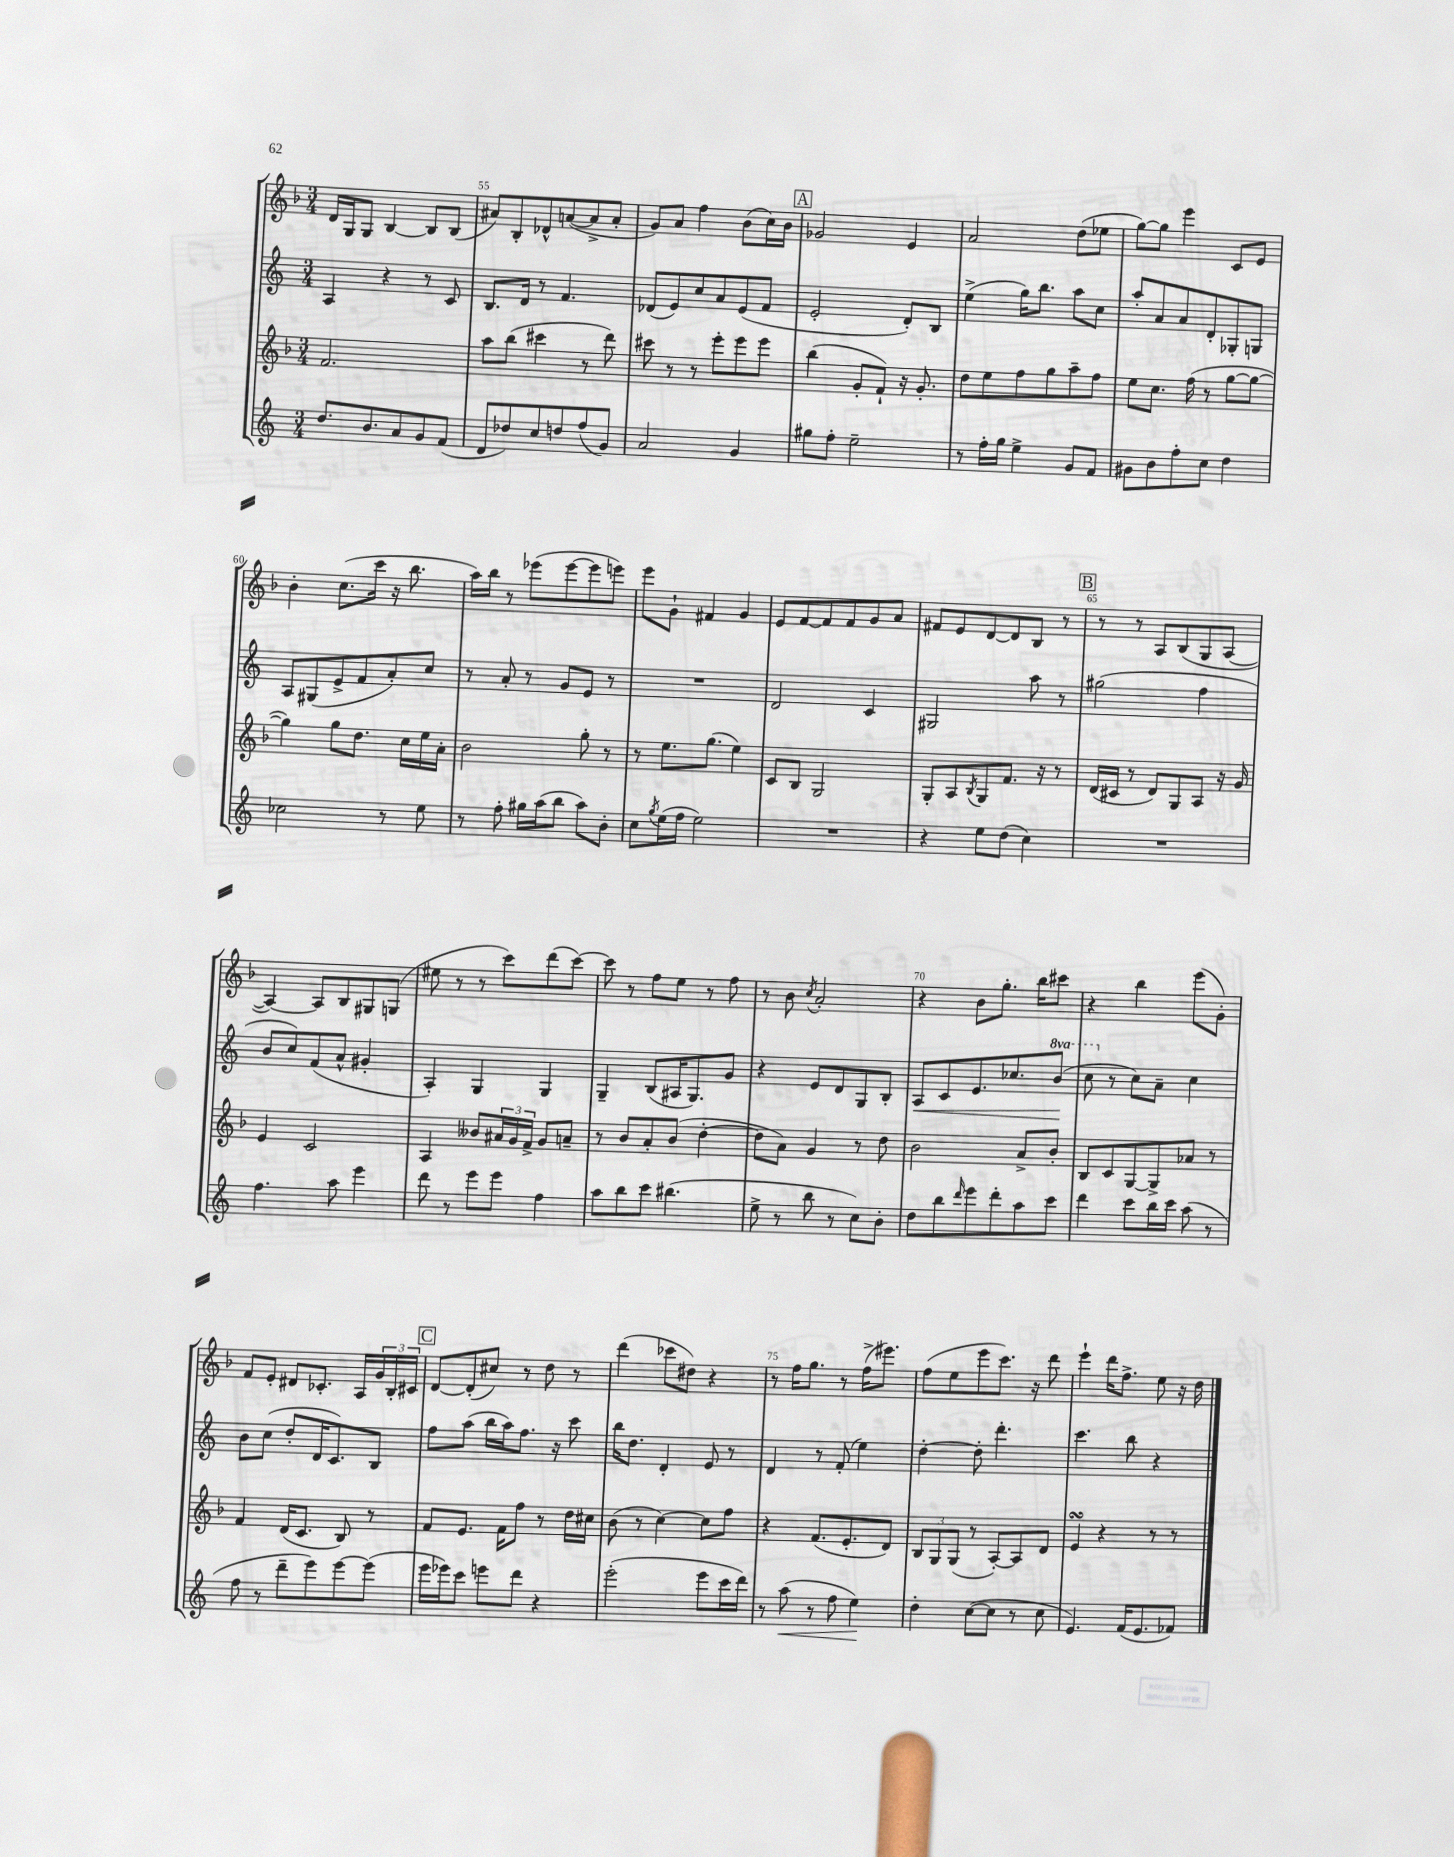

**kern	**dynam	**kern	**kern	**dynam	**kern
*part4	*part4	*part3	*part2	*part2	*part1
*staff4	*staff4	*staff3	*staff2	*staff2	*staff1
*clefG2	*	*clefG2	*clefG2	*	*clefG2
*k[]	*	*k[b-]	*k[]	*	*k[b-]
*M3/4	*	*M3/4	*M3/4	*	*M3/4
=54	=54	=54	=54	=54	=54
8.dd/L	.	2.f/	4A/	.	16d/LL
.	.	.	.	.	16G/J
.	.	.	.	.	8G/J
8.b/	.	.	.	.	.
.	.	.	4r	.	[4B-/
8a/	.	.	.	.	.
8g/	.	.	8r	.	8B-/L]
(8f/J	.	.	8c/	.	(8B-/J
=55	=55	=55	=55	=55	=55
8d/L	.	8aa\L	8.B/L	.	8a#X/L)
8dd-X/)	.	(8bb-\J	.	.	8B-'/
.	.	.	16d/Jk	.	.
8cc/	.	4ccc#X\	8r	.	8d-X^^/
8ddn/	.	.	4.f/	.	([8an/
(8ff/	.	8r	.	.	8a^/]
8g/J)	.	8ddd\)	.	.	8a'/J
=56	=56	=56	=56	=56	=56
2a/	.	8ccc#X\	(8d-X/L	.	8g/L)
.	.	8r	8e/)	.	8a/J
.	.	8r	8cc/	.	4ff\
.	.	8eee'\L	8a/	.	.
4g/	.	8eee\	(8e/	.	(8b-\L
.	.	8eee\J	8f/J	.	16cc\L)
.	.	.	.	.	16b-\JJ
!!LO:REH:place=s1:t=A
=57	=57	=57	=57	=57	=57
8gg#X\L	.	(4bb-\	2e'/	.	2g-X/
8ff'\J	.	.	.	.	.
2ee~\	.	8g'/L	.	.	.
.	.	8f`/J)	.	.	.
.	.	16r	8d'/L)	.	4e/
.	.	8.g'/	.	.	.
.	.	.	8B/J	.	.
=58	=58	=58	=58	=58	=58
8r	.	8dd\L	(4ee^\	.	2a/
16ff'\LL	.	8ee\	.	.	.
16gg\JJ	.	.	.	.	.
4ee^\	.	8ff\	16gg\KL)	.	.
.	.	.	8.bb\J	.	.
.	.	8gg\	.	.	.
8g/L	.	8aa~\	8aa\L	.	(8dd\L
8f/J	.	8ff\J	8cc\J	.	8ee-X\J
=59	=59	=59	=59	=59	=59
8g#X\L	.	8ee\L	8aa'/L	.	[8gg\L)
8b\	.	8.cc\J	8a/	.	8gg\J]
8ff'\	.	.	8a/	.	4eee\
.	.	(16ff\	.	.	.
8cc\J	.	8r	8d'/	.	.
4dd\	.	[8gg\L	8G-X'/	.	8c/L
.	.	8gg\J_	8Gn/J	.	8e/J
!!LO:LB:g=z
=60	=60	=60	=60	=60	=60
2cc-X\	.	4gg\])	8A/L	.	4b-'\
.	.	.	(8G#X/	.	.
.	.	8gg\L	8e^/	.	(8.cc\L
.	.	8.dd\J	8f/	.	.
.	.	.	.	.	16ccc\Jk
8r	.	.	8a'/)	.	16r
.	.	16cc\LL	.	.	8.bb-\
8ee\	.	16ee\	8cc/J	.	.
.	.	16a'\JJ	.	.	.
=61	=61	=61	=61	=61	=61
8r	.	2b-\	8r	.	16aa\LL)
.	.	.	.	.	16bb-\JJ
8ff'\	.	.	8a'/	.	8r
16gg#X\LL	.	.	8r	.	(8eee-X\L
(16aa\J	.	.	.	.	.
8bb\J	.	.	8g/L	.	[8eee-\
8aa\L)	.	8gg'\	8e/J	.	8eee-\]
8b'\J	.	8r	8r	.	8eeen\J)
=62	=62	=62	=62	=62	=62
8cc\L	.	8r	2.r	.	8eee\L
8qgg/	.	.	.	.	.
(16ee\L	.	8.ee\L	.	.	8g`\J
16ff\JJ	.	.	.	.	.
2ee\)	.	.	.	.	4f#X/
.	.	(8.gg\J	.	.	.
.	.	4ee\)	.	.	4g/
=63	=63	=63	=63	=63	=63
2.r	.	8c/L	2d/	.	8e/L
.	.	8B-/J	.	.	[8f/
.	.	2G/	.	.	8f/]
.	.	.	.	.	8f/
.	.	.	4c/	.	8g/
.	.	.	.	.	8a/J
=64	=64	=64	=64	=64	=64
4r	.	8G'/L	2G#X/	.	8f#X/L
.	.	8A/	.	.	8e/
.	.	8qB-/	.	.	.
8ee\L	.	8G/	.	.	[8d/
(8dd\J	.	8.f/J	.	.	8d/]
4cc\)	.	.	8aa\	.	8B-/J
.	.	16r	.	.	.
.	.	8r	8r	.	8r
!!LO:REH:place=s1:t=B
=65	=65	=65	=65	=65	=65
2.r	.	(16d/LL	(2gg#X\	.	8r
.	.	16c#X/JJ	.	.	.
.	.	8r	.	.	8r
.	.	8d/L)	.	.	8A/L
.	.	8G/	.	.	(8B-/
.	.	8A/J	4ff\	.	8G/
.	.	16r	.	.	[8A/J
.	.	16g/	.	.	.
!!LO:LB:g=z
=66	=66	=66	=66	=66	=66
4.ff\	.	4e/	8b/L	.	4A/_)
.	.	.	8cc/)	.	.
.	.	2c/	(8f/	.	8A/L]
8aa\	.	.	8a^^/J	.	8B-/
4eee\	.	.	4g#X'/	.	8G#X/
.	.	.	.	.	(8Gn/J
=67	=67	=67	=67	=67	=67
8ddd\	.	4A/	4A'/)	.	8ee#X\
8r	.	.	.	.	8r
8eee\L	.	8b--X/L	4G/	.	8r
8eee\J	.	24a#X/L	.	.	8ccc\L)
.	.	24g/	.	.	.
.	.	24f^/JJ	.	.	.
4ff\	.	8g/L	4G/	.	(8ddd\
.	.	8an~/J	.	.	[8ccc\J)
=68	=68	=68	=68	=68	=68
8aa\L	.	8r	4G~/	.	8ccc\]
8bb\	.	8b-/L	.	.	8r
8ccc\J	.	8a'/	(8B/L	.	8ff\L
(4.bb#X\	.	(8b-/J	16A#X/K	.	8ee\J
.	.	.	8.G/)	.	.
.	.	[4dd'\	.	.	8r
.	.	.	8g/J	.	8ff\
=69	=69	=69	=69	=69	=69
8ee^\	.	8dd\L]	4r	.	8r
8r	.	8a\J)	.	.	8b-\
.	.	.	.	.	8qcc/
8bb\	.	4g/	8e/L	.	2a'/
8r	.	.	8d/	.	.
8cc\L)	.	8r	8G/	.	.
8b'\J	.	8dd\	8B'/J	.	.
=70	=70	=70	=70	=70	=70
!	!	!	!	!LO:HP:b	!
8dd\L	.	2b-\	8A/L	<	4r
8bb\	.	.	8c/	.	.
16qqddd/	.	.	.	.	.
8eee\	.	.	8.e/	.	8b-\L
8ddd'\	.	.	.	.	8.gg'\J
.	.	.	8.cc-X/	.	.
8aa\	.	8a^/L	.	.	.
.	.	.	.	.	16bb-\KL
*	*	*	*8va	*	*
8ccc\J	.	8b-'/J	(8bb/J	.	8ccc#X\J
.	.	.	.	[	.
=71	=71	=71	=71	=71	=71
4ddd\	.	8B-/L	8ccc\	.	4r
*	*	*	*X8va	*	*
.	.	8c/	8r	.	.
8ccc\L	.	[8G/	8cc\L)	.	4bb-\
16bb\L	.	8G^/]	8a~\J	.	.
16ccc\JJ	.	.	.	.	.
(8aa\	.	8a-X/J	4cc\	.	(8eee\L
8r	.	8r	.	.	8g'\J)
!!LO:LB:g=z
=72	=72	=72	=72	=72	=72
8ff\	.	4f/	8b\L	.	8f/L
8r	.	.	(8cc\J	.	8e'/J
8ddd~\L	.	(16d/KL	8dd'/L	.	8d#X/L
.	.	8.c/J	.	.	.
8eee\)	.	.	16d/K	.	8.c-X'/J
.	.	.	8.c/)	.	.
[8eee\	.	8B-/)	.	.	.
.	.	.	.	.	16A/LL
(8eee\J]	.	8r	8B/J	.	24g/
.	.	.	.	.	24B-'/
.	.	.	.	.	24c#X/JJ
!!LO:REH:place=s1:t=C
=73	=73	=73	=73	=73	=73
16eee\LL	.	8f/L	8ff\L	.	[8d/L
16eee-X\J)	.	.	.	.	.
8ccc\J	.	8.e/J	(8aa\J	.	(8d'/]
8eeen\L	.	.	16bb\LL	.	8cc#X/J)
.	.	16f\KL	16aa\J)	.	.
8ddd\J	.	8ff\J	8.ff\J	.	8r
4r	.	8r	.	.	8dd\
.	.	.	16r	.	.
.	.	16dd\LL	8ccc\	.	8r
.	.	16cc#X\JJ	.	.	.
=74	=74	=74	=74	=74	=74
(2eee'\	.	(8b-\	16bb\KL	.	(4ddd\
.	.	.	8.dd\J	.	.
.	.	8r	.	.	.
.	.	[4cc\)	4d'/	.	8ccc-X\L
.	.	.	.	.	8dd#X\J)
8eee\L	.	8cc\L]	8e/	.	4r
16ccc\L	.	8ff\J	8r	.	.
16ddd\JJ)	.	.	.	.	.
=75	=75	=75	=75	=75	=75
8r	.	4r	4d/	.	8r
!	!LO:HP:b	!	!	!	!
(8aa\	<	.	.	.	16ff\KL
.	.	.	.	.	8.gg\J
8r	.	(8.f/L	8r	.	.
8ff\	.	.	(8f'/	.	8r
.	.	8.e'/	.	.	.
4ee\)	.	.	4ee\)	.	(16ff^\KL
.	.	.	.	.	8.eee#X\J)
.	.	8d/J)	.	.	.
.	[	.	.	.	.
=76	=76	=76	=76	=76	=76
4dd'\	.	12B-/L	[4dd'\	.	(8ff\L
.	.	12G/	.	.	.
.	.	.	.	.	8ee\
.	.	(12G/J	.	.	.
([8cc\L	.	8r	8dd'\]	.	8eee\
8cc\J]	.	[8A'/L)	4.ddd'\	.	8.ccc\J)
8r	.	8A/]	.	.	.
.	.	.	.	.	16r
8cc\	.	8d/J	.	.	8ddd\
=77	=77	=77	=77	=77	=77
4.e/)	.	4esSsS/	4.ccc\	.	4eee`\
.	.	4r	.	.	16ddd\KL
.	.	.	.	.	8.ff^\J
(16f/KL	.	.	8bb\	.	.
8.e/	.	.	.	.	.
.	.	8r	4r	.	8ee\
8f-X/J)	.	8r	.	.	16r
.	.	.	.	.	16dd\
==	==	==	==	==	==
*-	*-	*-	*-	*-	*-
